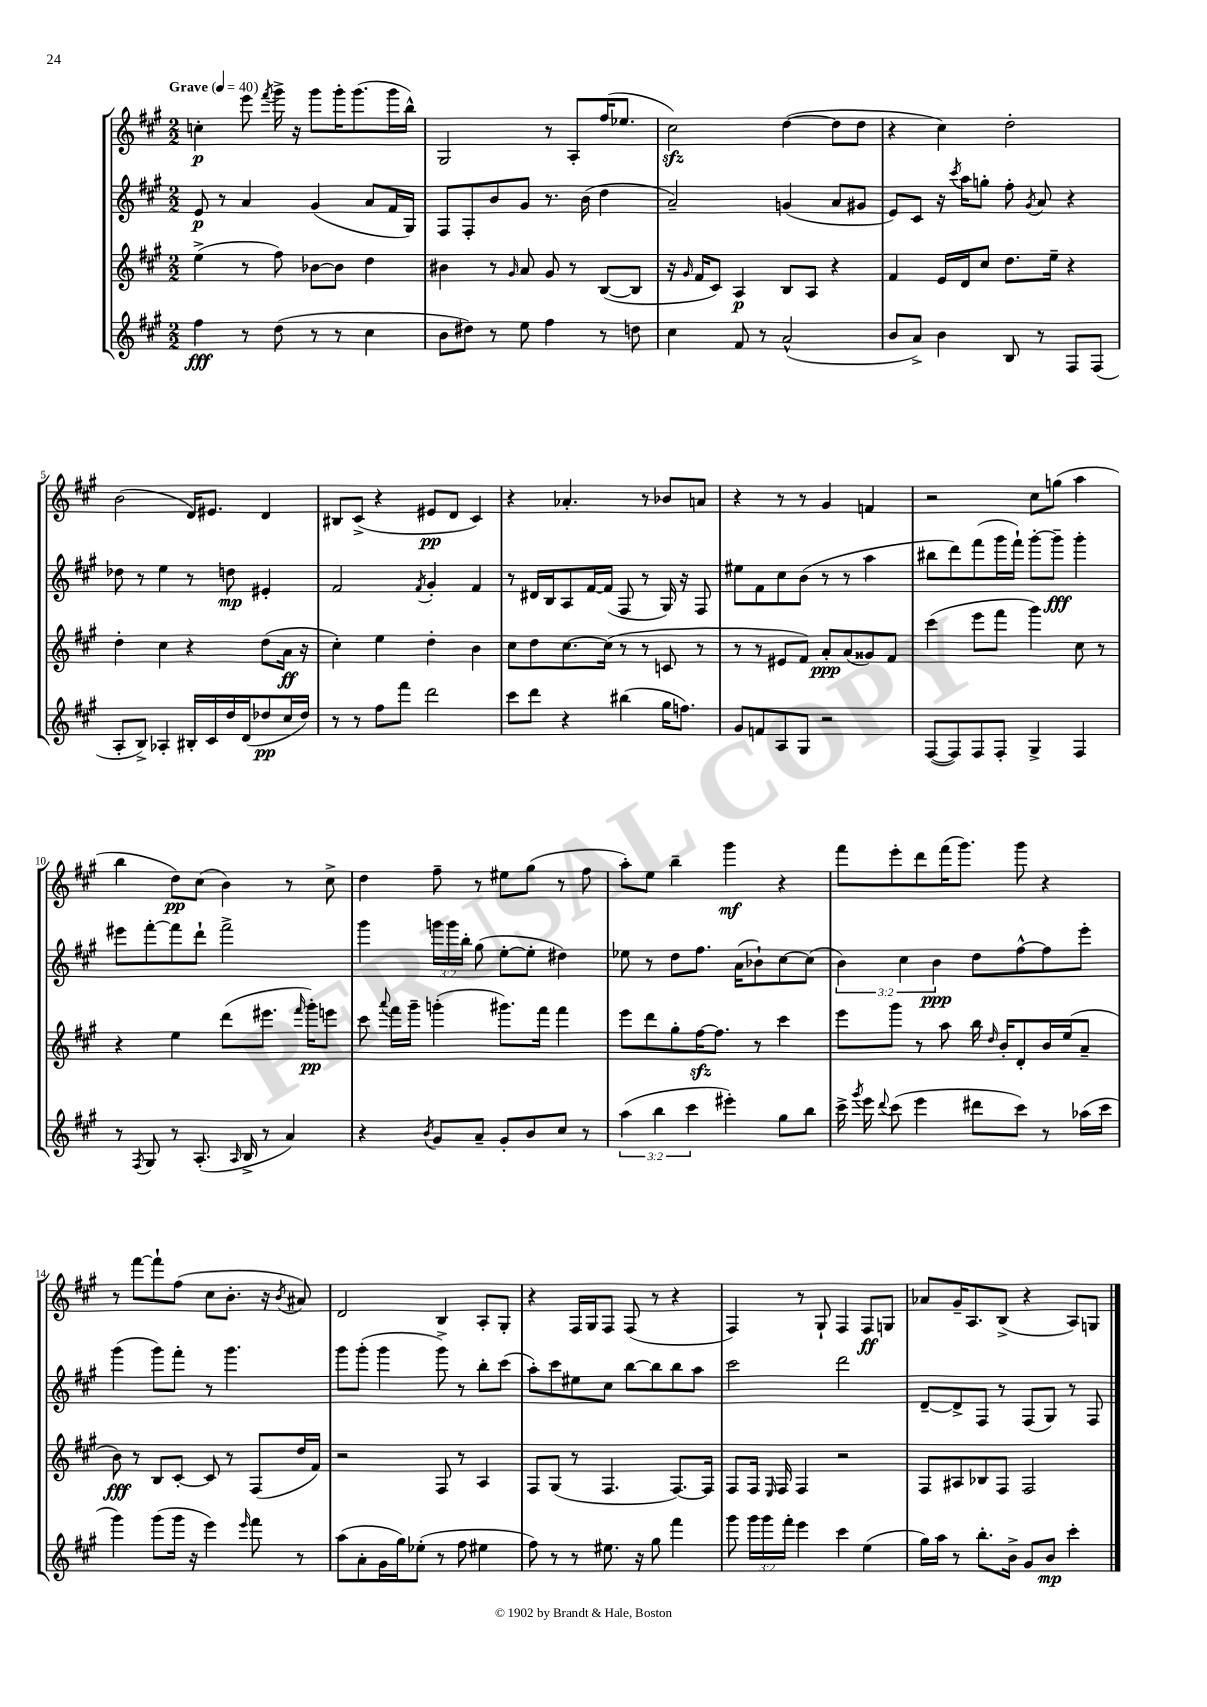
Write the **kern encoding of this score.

**kern	**kern	**kern	**kern
*staff4	*staff3	*staff2	*staff1
*clefG2	*clefG2	*clefG2	*clefG2
*k[f#c#g#]	*k[f#c#g#]	*k[f#c#g#]	*k[f#c#g#]
*M2/2	*M2/2	*M2/2	*M2/2
*MM40	*MM40	*MM40	*MM40
4ff#	(4ee^	8e	4cc'
.	.	8r	.
8r	8r	4a	8eee
.	.	.	8qfff#
(8dd	8ff#)	.	16ggg#^
.	.	.	16r
8r	[8b-	(4g#	8ggg#
8r	8b-]	.	16ggg#'
.	.	.	(8.ggg#
4cc#	4dd	8a	.
.	.	16f#	16ggg#
.	.	16G#)	16bb^^)
=	=	=	=
8b	4b#	8F#	2G#
8dd#)	.	8F#'	.
8r	8r	8b	.
.	16qqg#	.	.
8ee	8a	8g#	.
4ff#	8g#	8.r	8r
.	8r	.	8A'
.	.	(16b	.
8r	([8B	4dd	(16ff#
.	.	.	8.ee-
8dd	8B]	.	.
=	=	=	=
4cc#	16r	2a~)	2cc#)
.	16qqg#	.	.
.	16f#	.	.
.	8c#)	.	.
8f#	4A	.	.
8r	.	.	.
(2a^^	8B	(4g	([4dd
.	8A	.	.
.	4r	8a	8dd]
.	.	8g#	8dd
=	=	=	=
8b	4f#	8e)	4r
8a^)	.	8c#	.
4b	16e	16r	4cc#)
.	.	8qccc#	.
.	16d	16aa	.
.	8cc#	8gg'	.
8B	8.dd	8ff#'	2dd'
.	.	8qg#	.
8r	.	8a	.
.	16ee~	.	.
8F#	4r	4r	.
(8F#	.	.	.
=	=	=	=
8A'	4dd'	8dd-	(2b
8B^)	.	8r	.
4A-'	4cc#	4ee	.
16B#'	4r	8r	16d)
16c#	.	.	8.e#
16dd	.	8dd	.
(16d	.	.	.
8dd-	(8dd	4e#'	4d
16cc#	16a	.	.
16dd-)	16r	.	.
=	=	=	=
8r	4cc#')	2f#	8B#
8r	.	.	(8c#^
8ff#	4ee	.	4r
8fff#	.	.	.
.	.	8qf#	.
2ddd	4dd'	4g#'	8e#
.	.	.	8d
.	4b	4f#	4c#)
=	=	=	=
8ccc#	8cc#	8r	4r
8ddd	8dd	16d#	.
.	.	16B	.
4r	[8.cc#	8A	4.a-'
.	.	[16f#	.
.	(16cc#]	(16f#]	.
(4bb#	8r	8F#	.
.	8r	8r	8r
16gg#	8c	16G#)	8b-
8.ff)	.	16r	.
.	8r	8F#	8a
=	=	=	=
8g#	8r	8ee#	4r
8f	8r	8f#	.
8A	8e#	8cc#	8r
8G#	8f#)	(8b	8r
2r	8a'	8r	4g#
.	(8a	8r	.
.	8g##)	4aa	4f
.	8f#	.	.
=	=	=	=
([8F#	(4ccc#	8bb#	2r
8F#])	.	8ddd)	.
8F#	8eee	(8fff#	.
8F#'	8fff#	16ggg#	.
.	.	16fff#`)	.
4G#^	4ggg#)	[8ggg#'	8cc#
.	.	8ggg#~]	(8gg
4F#	8cc#	4ggg#'	4aa
.	8r	.	.
=	=	=	=
8r	4r	8eee#	4bb
8qF#	.	.	.
8G#	.	[8fff#'	.
8r	4ee	8fff#]	8dd)
(8.A'	.	8ddd`	(8cc#
.	(8ddd	2fff#^	4b)
16qqA	.	.	.
16B^	.	.	.
8r	8.eee#	.	.
4a)	.	.	8r
.	16qqfff#	.	.
.	16ggg#')	.	.
.	8eee	.	8cc#^
=	=	=	=
4r	8ccc#	4ggg#	4dd
.	8qqaaa	.	.
.	16fff#	.	.
.	16ggg#~	.	.
8qb	.	.	.
8g#	(4ggg'	24ggg	8ff#~
.	.	24ggg	.
.	.	24bb'	.
8a~	.	(8gg#	8r
8g#'	8.ggg#)	[8ee'	8ee#
8b	.	8ee']	(8gg#
.	16fff#	.	.
8cc#	4fff#	4dd#)	8r
8r	.	.	8ff#
=	=	=	=
(6aa	8eee	8ee-	8aa')
.	8ddd	8r	8ee
6bb	.	.	.
.	8gg#'	8dd	4bb~
6ccc#	.	.	.
.	[16ff#	8.ff#	.
.	8.ff#]	.	.
4eee#')	.	.	4ggg#
.	.	(16a	.
.	8r	8b-`)	.
8gg#	4ccc#	[8cc#	4r
8bb	.	(8cc#]	.
=	=	=	=
16ccc#^	8eee	6b)	8fff#
8qggg#	.	.	.
16eee	.	.	.
8qqddd	.	.	.
(8ccc#	8ggg#	.	8eee'
.	.	6cc#	.
4eee	8r	.	8ddd
.	.	6b	.
.	8aa	.	(16fff#
.	.	.	8.ggg#)
8ddd#	16bb	8dd	.
.	16qqdd	.	.
.	16b'	.	.
8ccc#)	8d'	[8ff#^^	8ggg#
8r	16b	8ff#]	4r
.	(16ee	.	.
(16aa-	8a~	8eee'	.
16ccc#	.	.	.
=	=	=	=
4ggg#)	8b)	(4ggg#	8r
.	8r	.	[8fff#
(8ggg#	8B	8ggg#)	8fff#`]
16ggg#	[8c#'	8fff#'	(8ff#
16r	.	.	.
4eee)	8c#]	8r	8cc#
.	8r	4.ggg#	8.b'
16qqeee	.	.	.
8fff#	(8F#	.	.
.	.	.	16r
.	.	.	8qb
8r	16dd	.	8a#)
.	16f#)	.	.
=	=	=	=
(8aa	2r	8ggg#	2d
8a'	.	(8ggg#'	.
16g#	.	4ggg#	.
16gg#)	.	.	.
(8ee-'	.	.	.
8r	8F#	8ggg#^)	4B
8ff#	8r	8r	.
4ee#	4A	8bb'	8A'
.	.	(8ccc#	8G#'
=	=	=	=
8ff#)	8F#	8aa')	4r
8r	(8G#	8ccc#	.
8r	8r	8ee#	16F#
.	.	.	16G#
8.ee#	4.F#	8cc#	8F#
.	.	[8bb	(8F#
16r	.	.	.
8gg#	.	8bb]	8r
4fff#	[8.F#)	8bb	4r
.	.	8aa	.
.	16F#]	.	.
=	=	=	=
8ggg#	8F#	2ccc#	4F#)
24ggg#	16F#	.	.
24ggg#	.	.	.
.	16qqE	.	.
.	16F#	.	.
24fff#'	.	.	.
4eee	4F#	.	8r
.	.	.	8G#`
4ccc#	2r	2ddd	4F#
(4ee	.	.	8F#
.	.	.	8G
=	=	=	=
16gg#)	8F#	[8d~	8a-
16aa	.	.	.
8r	8A#	8d^]	16g#~
.	.	.	8.A
8.bb'	8B-	8F#	.
.	8F#	8r	(8B^
16b^	.	.	.
8g#	2F#	(8F#	4r
8b	.	8G#)	.
4ccc#'	.	8r	8A)
.	.	8F#	8G
==	==	==	==
*-	*-	*-	*-
